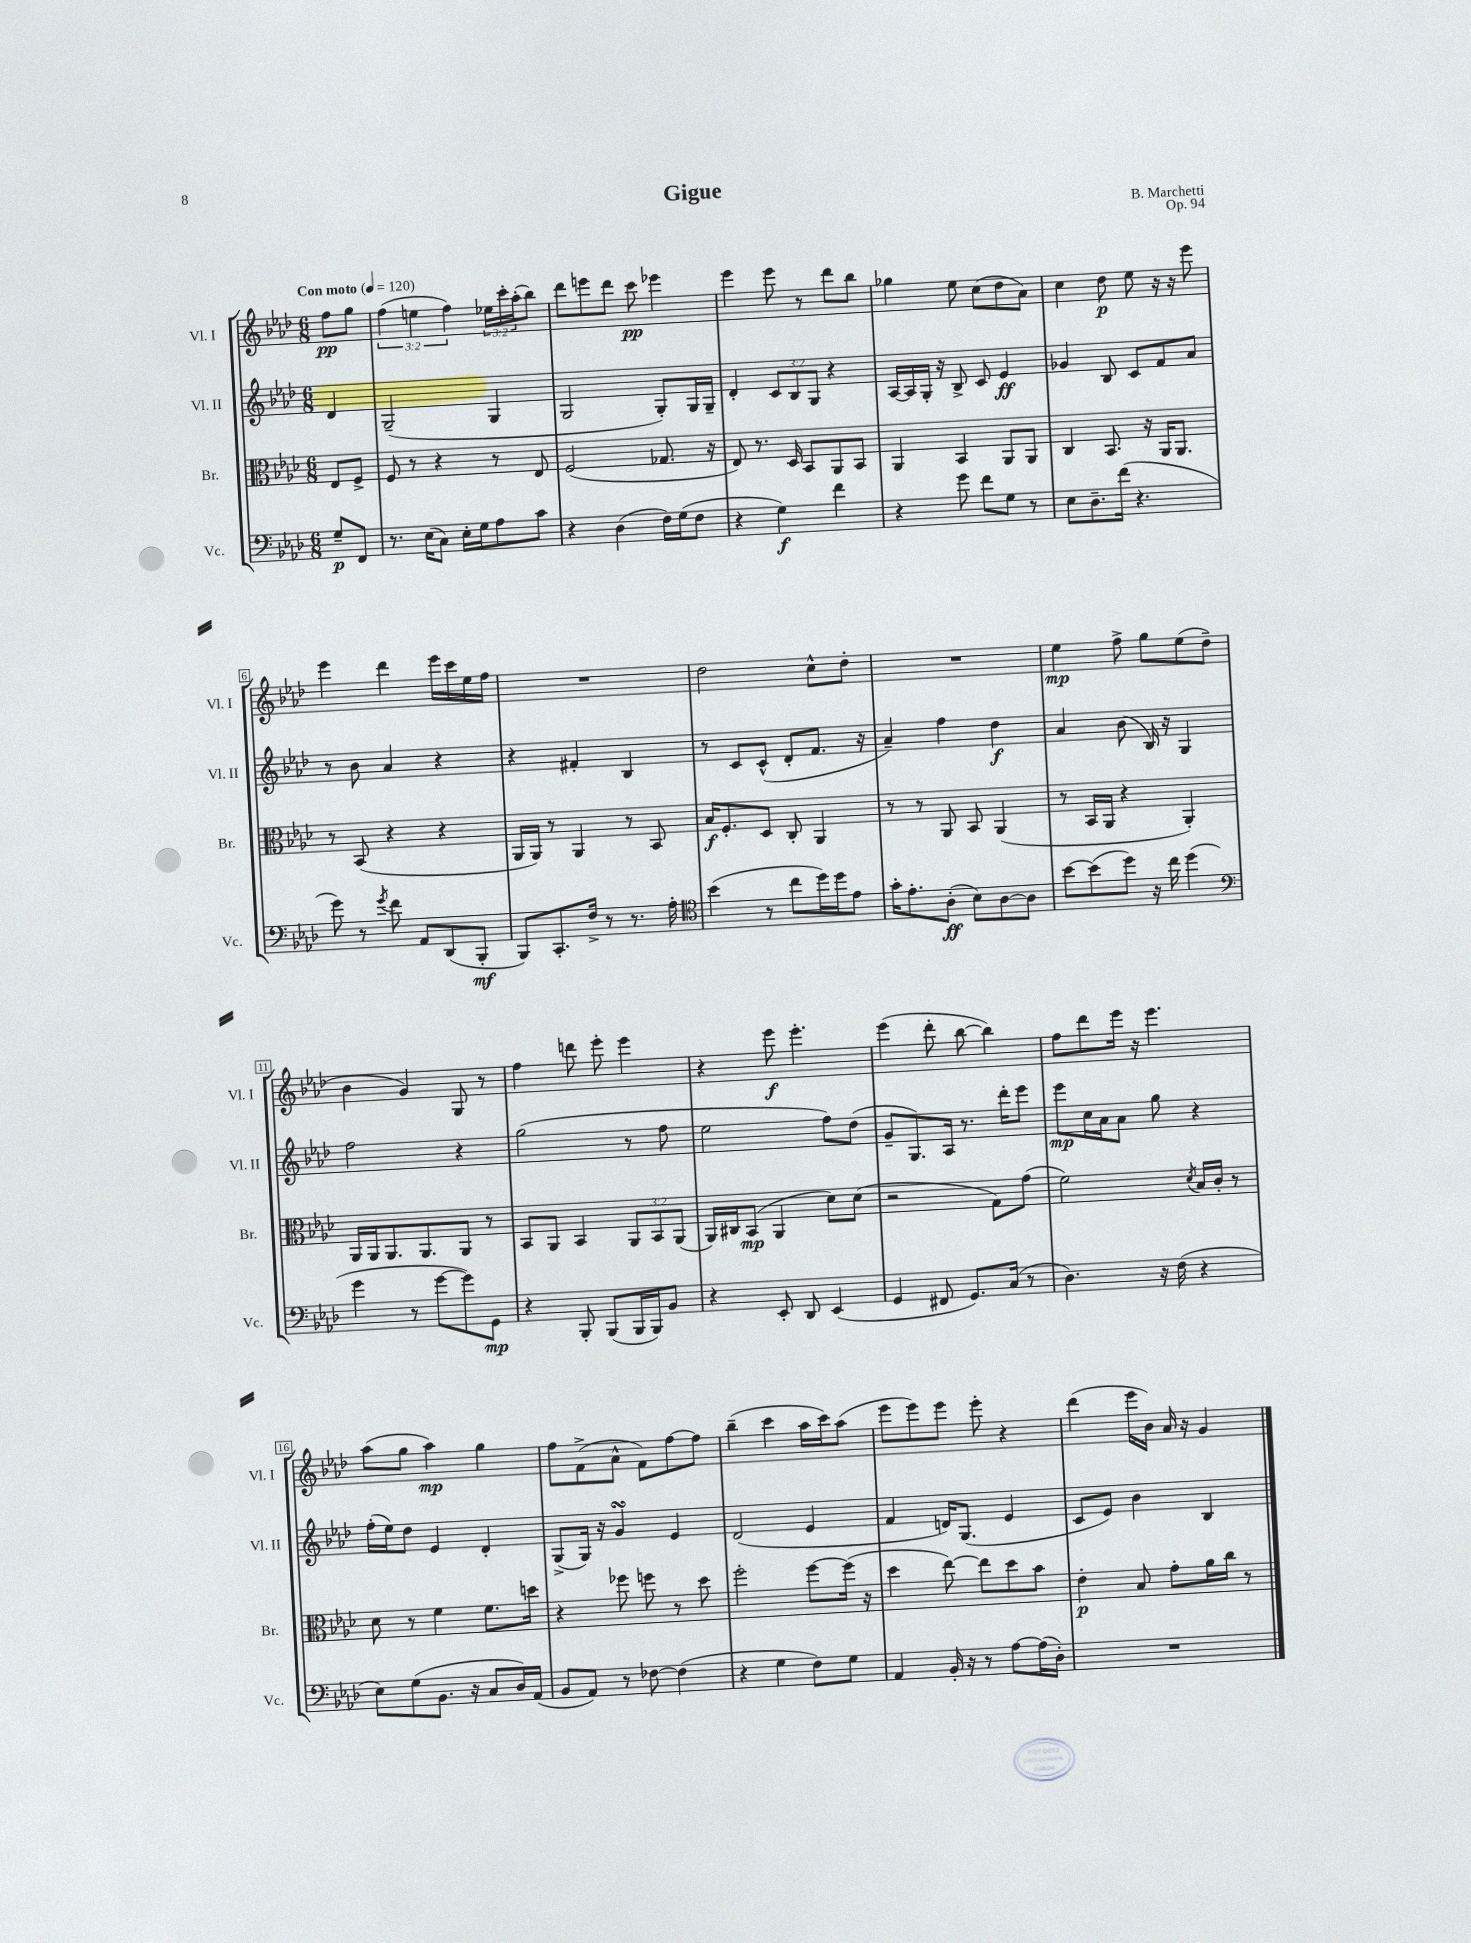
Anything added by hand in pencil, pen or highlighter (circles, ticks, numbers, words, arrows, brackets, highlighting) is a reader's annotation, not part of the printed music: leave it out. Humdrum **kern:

**kern	**kern	**kern	**kern
*staff4	*staff3	*staff2	*staff1
*clefF4	*clefC3	*clefG2	*clefG2
*k[b-e-a-d-]	*k[b-e-a-d-]	*k[b-e-a-d-]	*k[b-e-a-d-]
*M6/8	*M6/8	*M6/8	*M6/8
*MM120	*MM120	*MM120	*MM120
8G~/L	8E-/L	4d-/	8ff\L
8FF/J	8F^/J	.	8gg\J
=	=	=	=
8.r	8F/	(2G~/	(6ff\
.	8r	.	.
.	.	.	6ee\
(16E-\LK	.	.	.
8C\J)	4r	.	.
.	.	.	6ff\)
16E-'\LL	.	.	.
16G\J	.	.	.
8A-\	8r	4G/	24ee-\LL
.	.	.	24ccc'\
.	.	.	(24aa-'\J
8c\J	8E-/	.	8bb-\J)
=	=	=	=
4r	(2F/	2G/	8ddd-\L
.	.	.	8eee\
(4D-\	.	.	8ddd-\J
.	.	.	8ccc\
16F\LL)	8.G-/	8G'/L)	4eee-\
(16G\J	.	.	.
8F\J	.	16G/L	.
.	16r	16G~/JJ	.
=	=	=	=
4r	8E-/)	4d-'/	4eee-\
.	8.r	.	.
4G\)	.	12c/L	8eee-\
.	16D-/	.	.
.	.	12B-/	.
.	8BB-/L	.	8r
.	.	12G/J	.
4f\	8AA-/	4r	8ddd-\L
.	8BB-/J	.	8bb-\J
=	=	=	=
4r	4AA-/	[16A-/LL	4gg-\
.	.	16A-/]	.
.	.	16G'/JJ	.
.	.	16r	.
8g\	4BB-/	8B-^/	8ee-\
8f\L	.	8c/	(8cc\L
8G\J	8AA-/L	4e-/	8dd-\
8r	8AA-/J	.	8a-\J)
=	=	=	=
8E-\L	4C/	4g-/	4cc\
8.D-~\	.	.	.
.	8.BB-/	8B-/	8dd-\
(16f\Jk	.	.	.
4.r	.	8c/L	8ee-\
.	16r	.	.
.	16AA-/LK	8f/	16r
.	8.AA-/J	.	16r
.	.	8a-/J	8eee-\
=	=	=	=
8g\)	8r	8r	4eee-\
8r	(8BB-/	8b-\	.
8qg/	.	.	.
8f\	4r	4a-/	4ddd-\
8AA-/L	.	.	.
(8DD-/	4r	4r	16eee-\LL
.	.	.	16ccc\
8BBB-'/J	.	.	16ee-\
.	.	.	16ff\JJ
=	=	=	=
8BBB-/L)	16AA-/LL	4r	2.r
.	16AA-/JJ)	.	.
8.CC'/	8r	.	.
.	4AA-/	4f#'/	.
16F^/Jk	.	.	.
8r	.	.	.
8.r	8r	4B-/	.
.	8BB-/	.	.
16A-'\	.	.	.
=	=	=	=
*clefC4	*	*	*
(4b-\	16B-/LK	8r	2dd-\
.	8.F'/	.	.
.	.	8c/L	.
8r	8D-/J	(8c^^/J	.
8cc\L	8C'/	8d-'/L	.
16dd-\L)	4AA-/	8.f/J	8cc^^\L
16dd-\J	.	.	.
8e-\J	.	.	8dd-'\J
.	.	16r	.
=	=	=	=
16g'\LK	8r	4a-~/)	2.r
8.e-'\	.	.	.
.	8r	.	.
(8A-'\J	8AA-/	4ff\	.
8B-\L)	8BB-/	.	.
[8A-\	(4AA-/	4dd-\	.
8A-\]J	.	.	.
=	=	=	=
[8b-\L	8r	4a-/	4ee-\
(8b-\]	16BB-/LL	.	.
.	16AA-/JJ	.	.
8dd-\J)	4r	(8b-\	8ff^\
16r	.	16B-/)	8gg\L
16cc\	.	16r	.
(4dd-\	4AA-'/)	4G/	(8ee-\
.	.	.	8dd-~\J
=	=	=	=
*clefF4	*	*	*
4g\	16AA-/LL	2ff\	4b-\
.	16AA-/J	.	.
.	8.AA-/	.	.
8r	.	.	4g/)
.	8.AA-/	.	.
[8g\L	.	.	.
8g\])	8AA-/J	4r	8G/
8GG\J	8r	.	8r
=	=	=	=
4r	8BB-/L	(2gg\	4ff\
.	8AA-/J	.	.
8BBB-'/	4BB-/	.	8ddd\
(8BBB-/L	.	.	8eee-'\
16BBB-/L	12AA-/L	8r	4eee-\
16BBB-/J)	.	.	.
.	12BB-/	.	.
8BB-/J	.	8ff\	.
.	(12AA-/J	.	.
=	=	=	=
4r	16AA-/LL)	2ee-\	4r
.	16C#/J	.	.
.	(8BB-/J	.	.
8EE-'/	4AA-/	.	8eee-\
8DD-/	.	.	4.eee-'\
(4EE-/	8d-\L)	8ff\L)	.
.	(8d-\J	(8dd-\J	.
=	=	=	=
4GG/	2r	8g~/L	(4eee-\
.	.	8.G/)	.
8FF#/	.	.	8ddd-'\
.	.	16A-/Jk	.
8.GG/L)	.	8.r	[8bb-\
.	8G\L)	.	4bb-\])
(16C/Jk	.	16ddd-'\LK	.
8r	(8g\J	8eee-\J	.
=	=	=	=
4.D-\)	2f\)	8eee-\L	8ff\L
.	.	16cc\L	8ddd-\
.	.	16a-\J	.
.	.	8a-\J	16eee-\Jk
.	.	.	16r
16r	.	8gg\	4.eee-\
(16F\	.	.	.
.	8qd-/	.	.
4r	16B-/LL	4r	.
.	16c'/JJ	.	.
.	8r	.	.
=	=	=	=
8E-\L)	8d-\	(16ff'\LL	(8aa-\L
.	.	16ee-\J)	.
(8G\	8r	8dd-\J	8gg\J
8.BB-\J	4f\	4e-/	4aa-\)
16r	.	.	.
8C/L	8.f\L	4d-'/	4gg\
16D-/L)	.	.	.
(16AA-/JJ	16dd\Jk	.	.
=	=	=	=
8BB-/L	4r	(8G^/L	8ff\L
8AA-/J)	.	16G/Jk)	(8f^\
.	.	16r	.
8r	8ff-\	4g/	8a-^^\J
[8F-\	8ff\	.	8f\L)
(4F-\]	8r	4e-/	[8ff\
.	8dd-\	.	8ff\]J
=	=	=	=
4r	2ff'\	(2d-/	(4bb-~\
4G\	.	.	4ccc\
8F\L)	[8ff\L	4e-/	16aa-\LL
.	.	.	16ccc\J)
8G\J	(16ff\]Jk	.	(8aa-\J
.	16r	.	.
=	=	=	=
4AA-/	4dd-\	4f/	8eee-\L
.	.	.	8eee-\)
16BB-'/	[8ee-\)	16d/LK)	8eee-\J
16r	.	(8.G/J	.
8r	8ee-\]L	.	8eee-'\
[8A-\L	8dd-\	4e-/	4r
(16A-\]L	8b-\J	.	.
16D-'\JJ)	.	.	.
=	=	=	=
2.r	4e-'\	8c/L	(4ddd-\
.	.	8e-/J)	.
.	8B-/	4b-\	16eee-\LL
.	.	.	16b-\JJ)
.	8g'\L	.	16a-/
.	.	.	16r
.	16a-\L	4B-/	4g/
.	16cc\JJ	.	.
.	8r	.	.
==	==	==	==
*-	*-	*-	*-
